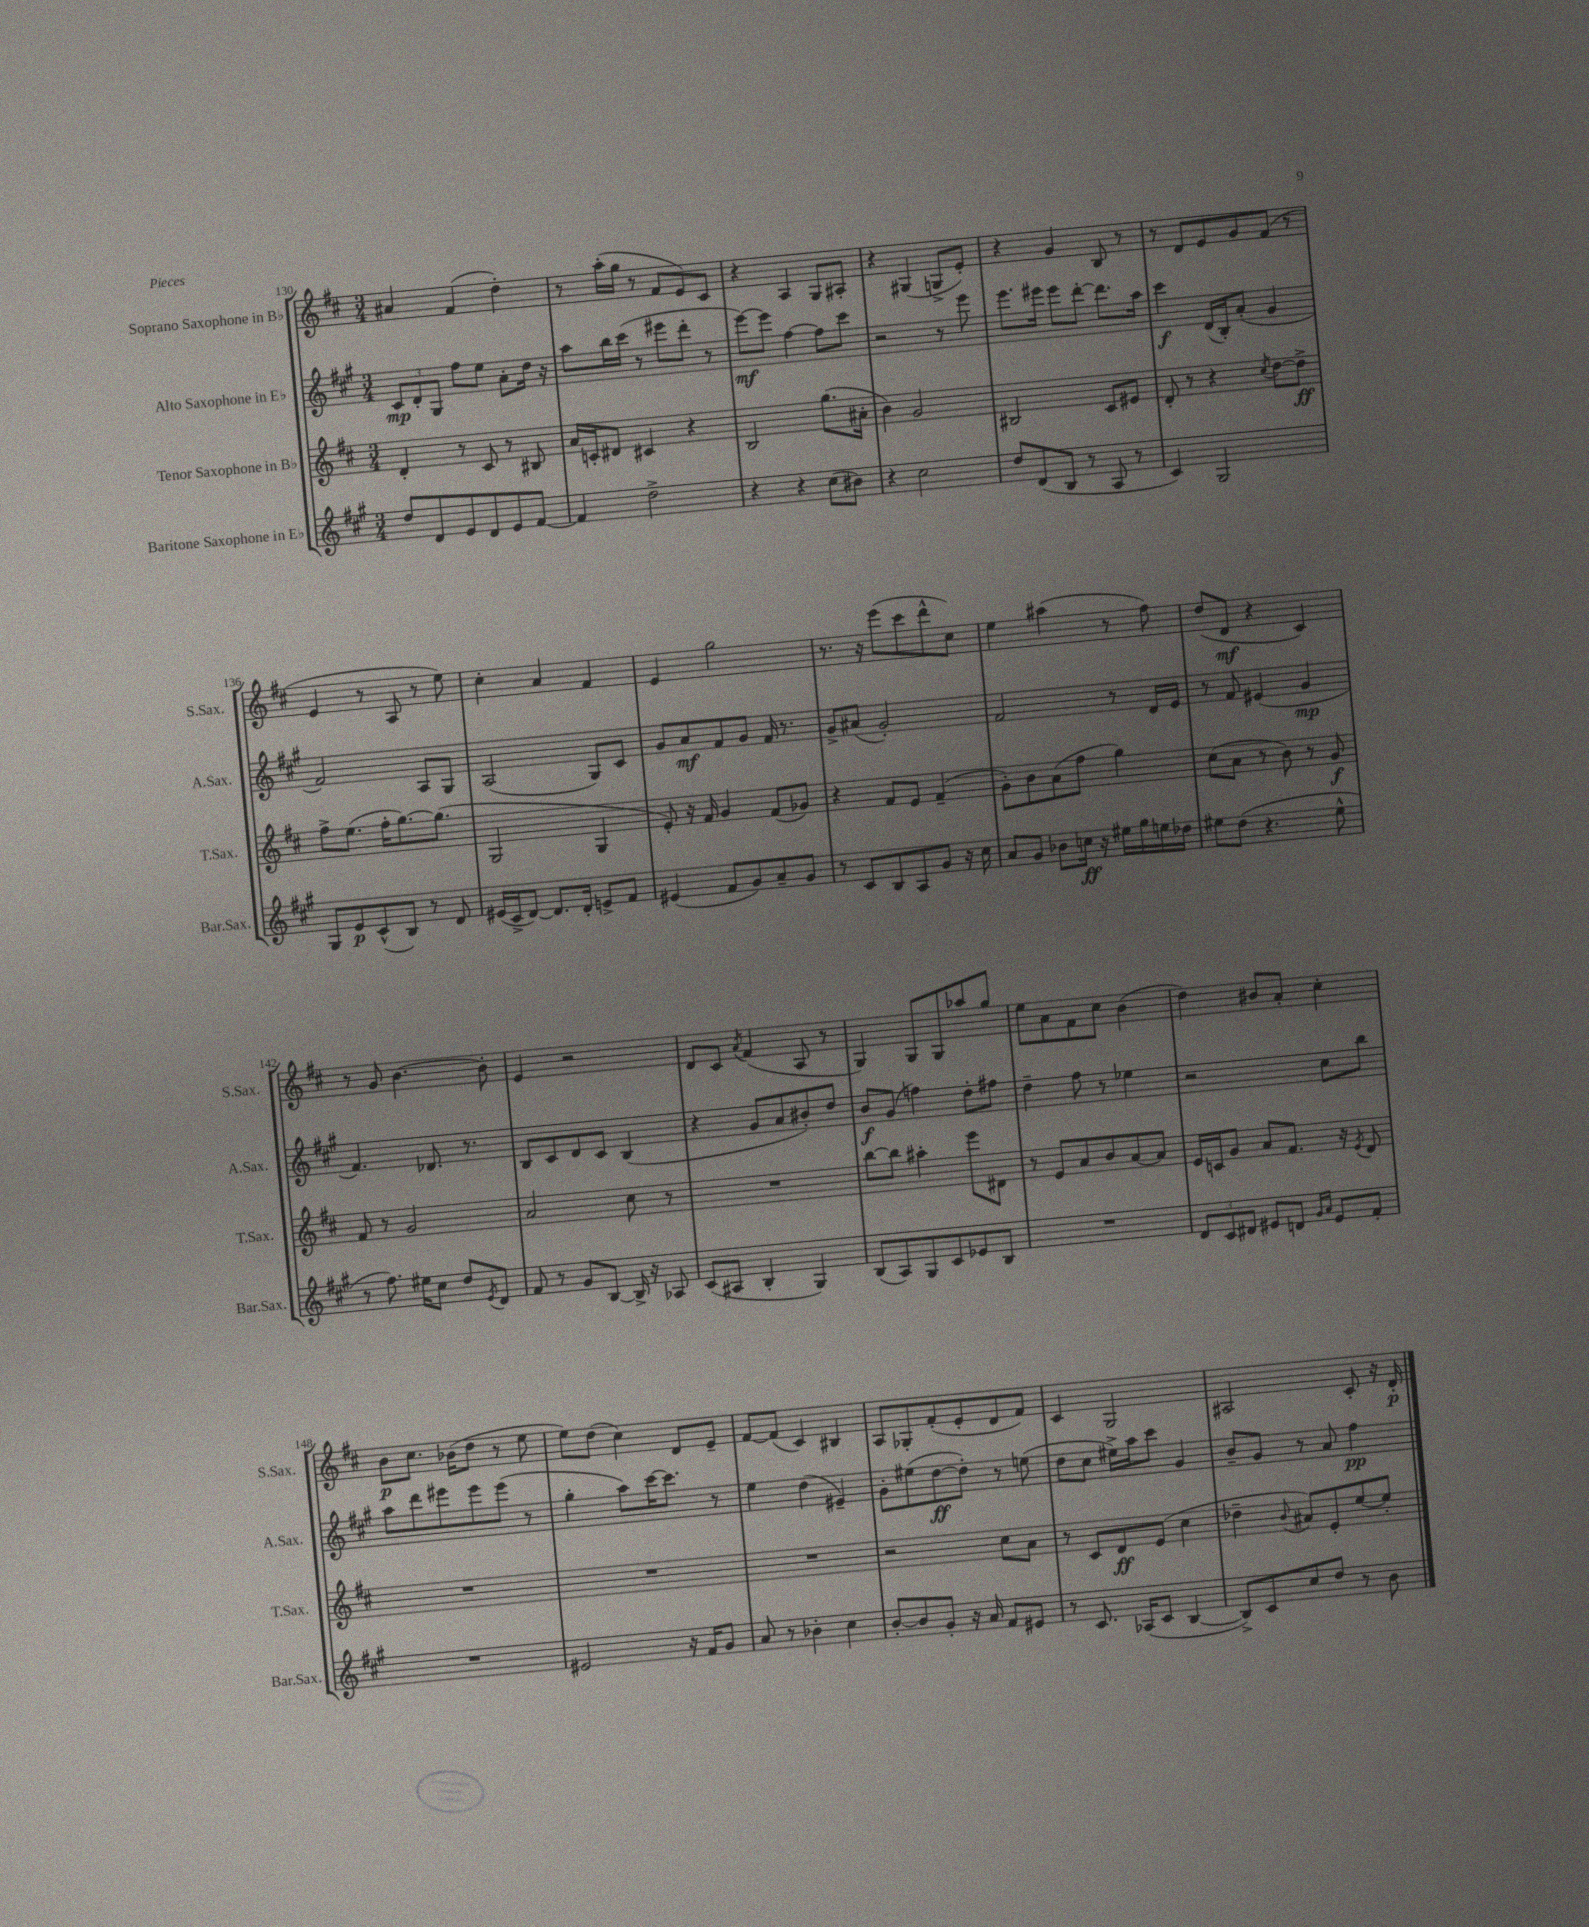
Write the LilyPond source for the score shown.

<<
\new StaffGroup <<
\new Staff = "s0" \with { instrumentName = "Soprano Saxophone in Bb" shortInstrumentName = "S.Sax." } {
    \clef treble \key d \major \numericTimeSignature \time 3/4
    ais'4 fis'4( d''4-.) |
    r8 a''16-.( g''16 r8 fis'8 e'8) cis'8 |
    r4 a4 g8 ais8-. |
    r4 gis4( g8-> e'8-.) |
    r4 g'4 b8 r8 |
    r8 d'8 e'8 g'8 fis'8( r8 |
    e'4 r8 a8 r8 e''8) |
    cis''4-. a'4 fis'4 |
    e'4 g''2 |
    r8. r16 e'''8( cis'''8 d'''8-^ cis''8) |
    e''4 ais''4( r8 fis''8) |
    d''8( d'8\mf r4 cis'4) |
    r8 g'8 b'4.~ b'8-. |
    e'4 r2 |
    d'8 cis'8 \acciaccatura { a'8 } fis'4( a8 r8 |
    g4) g8 g8 aes''8 g''8 |
    e''8 a'8 fis'8 cis''8 b'4( |
    d''4) bis'8 a'8-. cis''4-. |
    b'8\p cis''8. bes'16( d''8 r8 e''8 |
    e''8) d''8( cis''4) d'8 e'8-- |
    fis'8~ fis'8( cis'4) bis4 |
    a8 ges8-. fis'8-.( e'8-. d'8 fis'8) |
    cis'4 g2 |
    ais2 cis'8-. r16 d'16-.\p \bar "|." |
}
\new Staff = "s1" \with { instrumentName = "Alto Saxophone in Eb" shortInstrumentName = "A.Sax." } {
    \clef treble \key a \major \numericTimeSignature \time 3/4
    \tuplet 3/2 { cis'8\mp d'8-. gis8 } fis''8 e''8 a'8-. d''16 r16 |
    a''8 b''16 cis'''16( r8 eis'''8 d'''8-. r8 |
    e'''8~\mf) e'''8 fis''4~ fis''8 cis'''8 |
    r2 r8 e'''8 |
    e'''8. eis'''16 eis'''8 d'''8~-. d'''8. a''16 |
    cis'''4\f d'16( b16-.) a'8-.( gis'4 |
    fis'2) a8 gis8 |
    a2( gis8) cis'8 |
    gis'8 a'8\mf fis'8 gis'8 fis'16 r8. |
    gis'8-> ais'8( gis'2-.) |
    fis'2 r8 d'16 e'16 |
    r8 fis'8 eis'4( gis'4\mp |
    fis'4.) des'8. r8. |
    b8 cis'8 d'8 cis'8 b4( |
    r4 gis'8 a'8 bis'8-.) d''8 |
    b'8\f gis'8( f''4) d''8-. fis''8 |
    d''4-- fis''8 r8 ees''4 |
    r2 cis''8 b''8 |
    a''8 d'''8 eis'''8 eis'''8 eis'''8( r8 |
    gis''4-. a''8) cis'''16~ cis'''8. r8 |
    e''4 d''4( eis'4--) |
    gis'8-. eis''8( d''8~\ff d''8-.) r8 e''8( |
    d''8 cis''8 eis''16->) a''16 cis'''8 gis'4 |
    b'8-- gis'8 r8 a'8 fis''4\pp \bar "|." |
}
\new Staff = "s2" \with { instrumentName = "Tenor Saxophone in Bb" shortInstrumentName = "T.Sax." } {
    \clef treble \key d \major \numericTimeSignature \time 3/4
    d'4-. r8 cis'8 r8 bis8 |
    a'16 c'16-. dis'8 cis'4 r4 |
    b2 g''8.( ais'16-. |
    b'4) g'2 |
    bis2 cis'8 eis'8 |
    d'8-. r8 r4 \acciaccatura { cis''8 } d''8~ d''8->\ff |
    fis''8-> e''8.( fis''16-. g''8.~) g''8.( |
    g2 g4 |
    e'8-.) r16 fis'16 g'4 fis'8( ges'8) |
    r4 fis'8 e'8 fis'4--( |
    g'8-.) b'8 a'8( fis''8 g''4) |
    cis''8( a'8 r8 b'8) r8 g'8\f |
    fis'8 r8 g'2 |
    a'2 cis''8 r8 |
    R2. |
    b''8~ b''8 ais''4-. e'''8 dis'8 |
    r8 e'8 a'8 b'8 a'8~ a'8 |
    e'16 c'16 g'8 a'8 fis'8. r16 \acciaccatura { e'8 } d'8 |
    R2. |
    R2. |
    R2. |
    r2 cis''8 a'8 |
    r8 cis'8 d'8\ff e'8( cis''4 |
    des''4-- \appoggiatura { b'8 } ais'8) e'8-. e''8~ e''8-. \bar "|." |
}
\new Staff = "s3" \with { instrumentName = "Baritone Saxophone in Eb" shortInstrumentName = "Bar.Sax." } {
    \clef treble \key a \major \numericTimeSignature \time 3/4
    d''8 d'8 e'8 d'8 e'8 fis'8~ |
    fis'4 d''2-> |
    r4 r4 cis''8( bis'8) |
    r4 cis''2 |
    d''8 d'8( b8 r8 a8 r8 |
    cis'4) gis2 |
    gis8 e'8\p cis'8-^( b8) r8 d'8 |
    eis'16( cis'16-> d'8~) d'8. d'16-. e'8-> fis'8 |
    eis'4( fis'8 gis'8) a'8-- gis'8 |
    r8 cis'8 b8 a8 gis'8 r16 cis''16 |
    a'8 gis'8 bes'8 c''16\ff r16 eis''16 gis''16 e''16 des''16 |
    eis''8 d''8( r4. eis''8-^ |
    r8 fis''8.) eis''16 cis''8 d''8 \acciaccatura { e'8 } d'8 |
    fis'8 r8 gis'8 b8~ b16-> r16 aes8 |
    cis'8( ais8 b4-. gis4) |
    b8( a8) gis8 cis'8 ees'8 b8 |
    R2. |
    \tuplet 3/2 { d'8 cis'8 dis'8 } eis'8 d'8 \grace { gis'16 a'16 } eis'8 fis'8-. |
    R2. |
    eis'2 r16 fis'16 gis'8 |
    a'8 r8 bes'4-. cis''4 |
    b'8~-. b'8 gis'8-. r16 a'16 fis'8 eis'8 |
    r8 cis'8. aes16( cis'8 b4~ |
    b8->) cis'8 cis''8 d''8 r8 b'8 \bar "|." |
}
>>
>>
\layout { \context { \Score currentBarNumber = #130 } }
